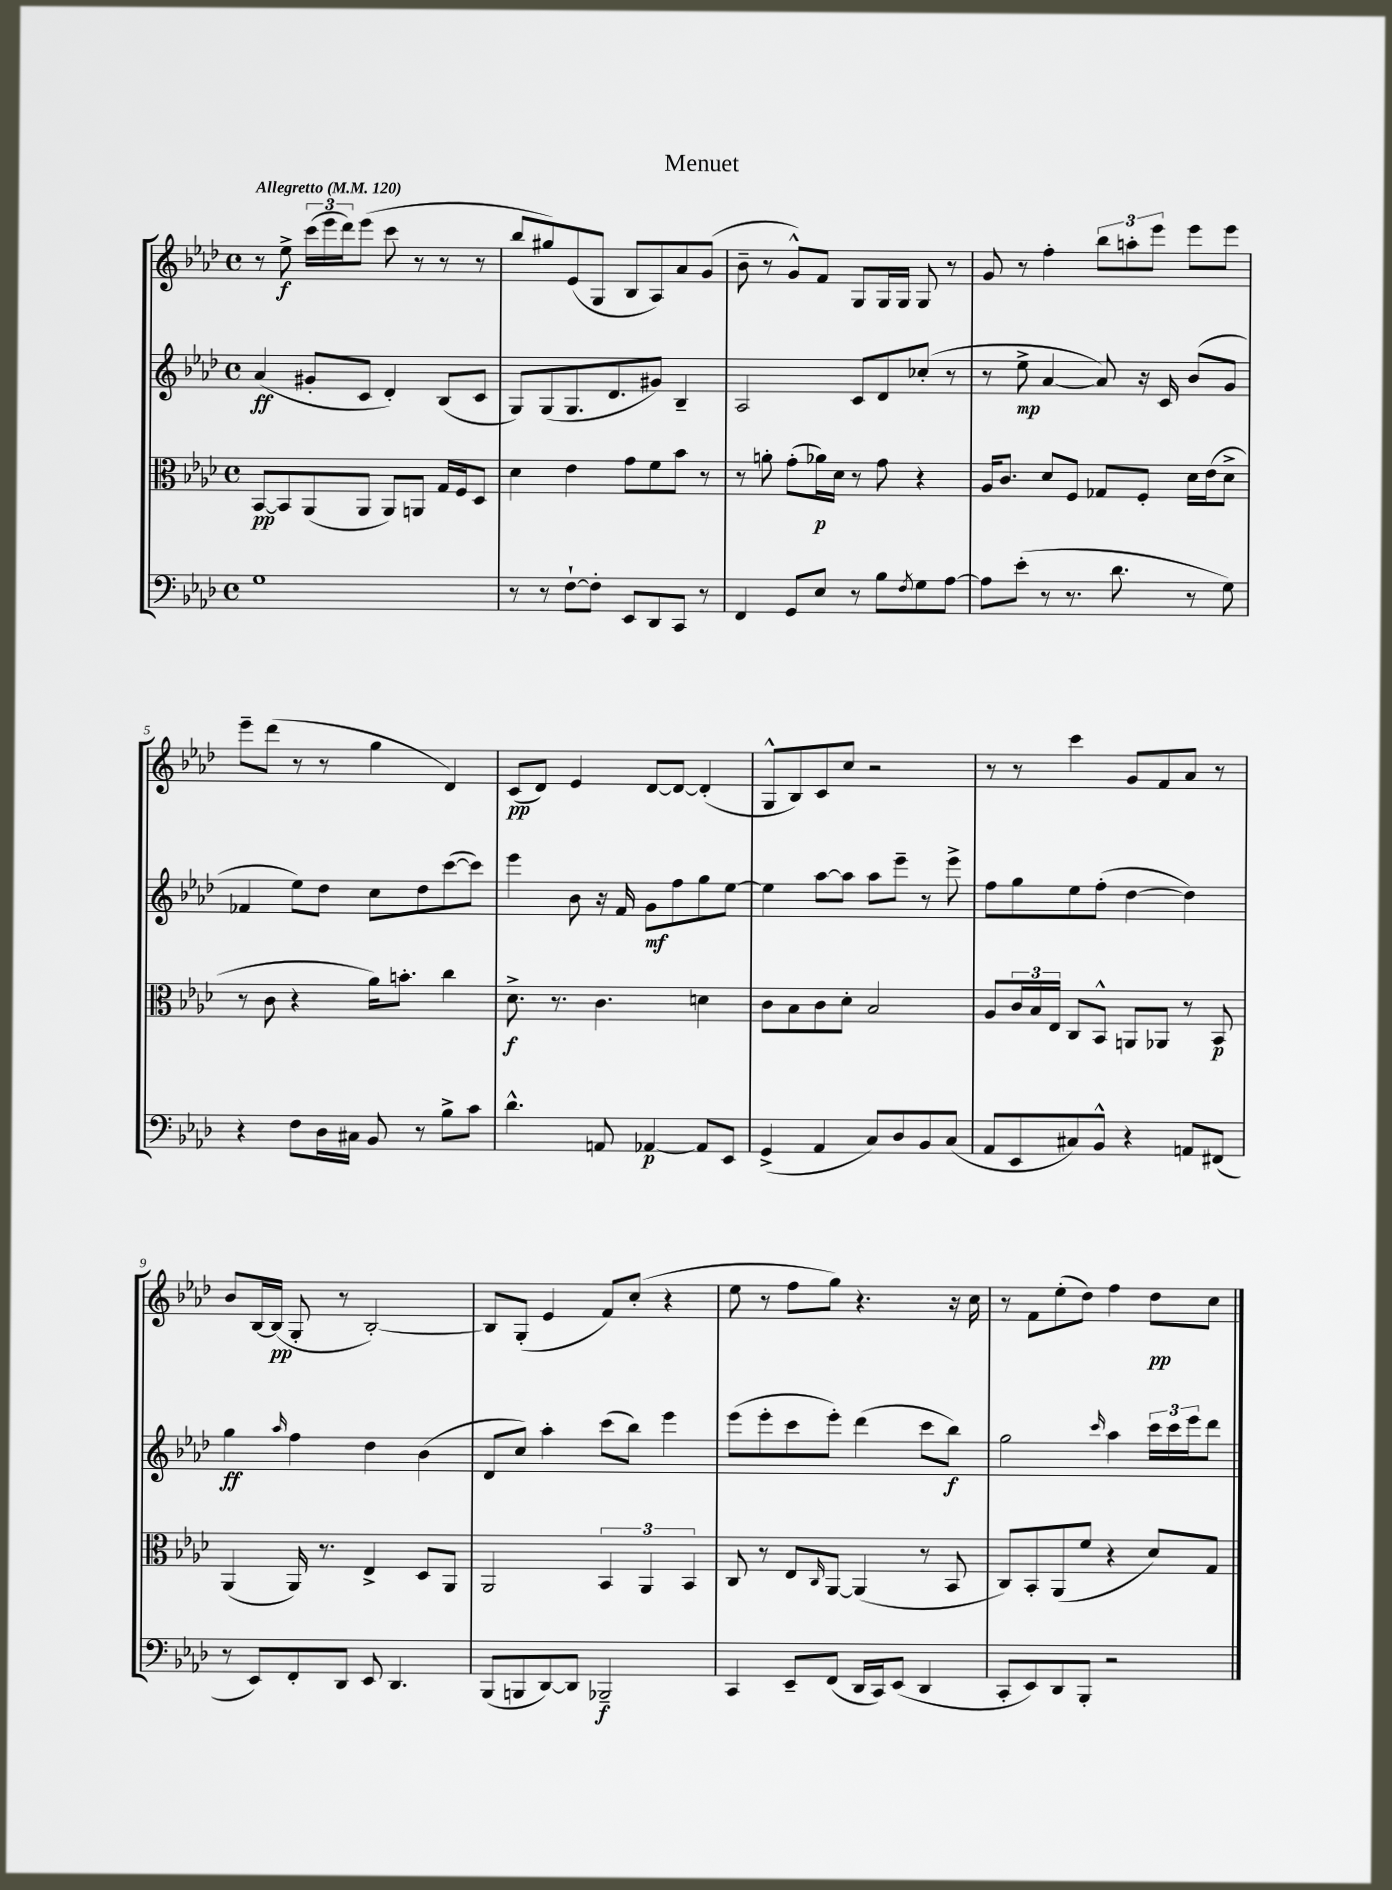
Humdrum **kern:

**kern	**dynam	**kern	**dynam	**kern	**dynam	**kern	**dynam
*part4	*part4	*part3	*part3	*part2	*part2	*part1	*part1
*staff4	*staff4	*staff3	*staff3	*staff2	*staff2	*staff1	*staff1
*clefF4	*	*clefC3	*	*clefG2	*	*clefG2	*
*k[b-e-a-d-]	*	*k[b-e-a-d-]	*	*k[b-e-a-d-]	*	*k[b-e-a-d-]	*
*M4/4	*	*M4/4	*	*M4/4	*	*M4/4	*
*met(c)	*	*met(c)	*	*met(c)	*	*met(c)	*
*MM120	*	*MM120	*	*MM120	*	*MM120	*
=1	=1	=1	=1	=1	=1	=1	=1
!	!	!	!	!	!	!LO:TX:a:B:t=Allegretto	!
1G	.	[8BB-/L	pp	(4a-/	ff	8r	.
.	.	8BB-/]	.	.	.	8ee-^\	f
.	.	(8AA-/	.	8g#X'/L	.	(24ccc\LL	.
.	.	.	.	.	.	24eee-\	.
.	.	.	.	.	.	24ddd-\J)	.
.	.	8AA-/J	.	8c/J	.	(8eee-\J	.
.	.	8AA-/L)	.	4d-'/)	.	8ccc\	.
.	.	8AAn/J	.	.	.	8r	.
.	.	16G/LL	.	(8B-/L	.	8r	.
.	.	16F/J	.	.	.	.	.
.	.	8D-/J	.	8c/J	.	8r	.
=2	=2	=2	=2	=2	=2	=2	=2
8r	.	4d-\	.	8G/L)	.	8bb-/L	.
8r	.	.	.	(8G/	.	8gg#X/)	.
[8F`\L	.	4e-\	.	8.G/	.	(8e-/	.
8F'\J]	.	.	.	.	.	8G/J	.
.	.	.	.	8.d-/	.	.	.
8EE-/L	.	8g\L	.	.	.	8B-/L	.
8DD-/	.	8f\	.	8g#X/J)	.	8A-/)	.
8CC/J	.	8b-\J	.	4B-~/	.	8a-/	.
8r	.	8r	.	.	.	(8g/J	.
=3	=3	=3	=3	=3	=3	=3	=3
4FF/	.	8r	.	2A-/	.	8b-~\	.
.	.	8an'\	.	.	.	8r	.
8GG/L	.	(8g'\L	.	.	.	8g^^/L)	.
8E-/J	.	16a-X\L)	p	.	.	8f/J	.
.	.	16d-\JJ	.	.	.	.	.
8r	.	8r	.	8c/L	.	8G/L	.
8B-\L	.	8g\	.	8d-/	.	16G/L	.
.	.	.	.	.	.	16G/JJ	.
8qF/	.	.	.	.	.	.	.
8G\	.	4r	.	(8cc-X'/J	.	8G/	.
[8A-\J	.	.	.	8r	.	8r	.
=4	=4	=4	=4	=4	=4	=4	=4
8A-\L]	.	16A-/KL	.	8r	.	8g/	.
.	.	8.c/J	.	.	.	.	.
(8e-'\J	.	.	.	8ee-^\	mp	8r	.
8r	.	8d-/L	.	[4a-/	.	4ff'\	.
8.r	.	8F/J	.	.	.	.	.
.	.	8G-X/L	.	8a-/])	.	12bb-\L	.
8.d-\	.	.	.	.	.	.	.
.	.	.	.	.	.	12aan'\	.
.	.	8F'/J	.	16r	.	.	.
.	.	.	.	.	.	12eee-\J	.
.	.	.	.	16c/	.	.	.
8r	.	16d-\LL	.	(8b-/L	.	8eee-\L	.
.	.	(16e-\J	.	.	.	.	.
8G\)	.	8d-^\J	.	8g/J	.	8eee-\J	.
!!LO:LB:g=z
=5	=5	=5	=5	=5	=5	=5	=5
4r	.	8r	.	4f-X/	.	8eee-~\L	.
.	.	8c\	.	.	.	(8ddd-\J	.
8F\L	.	4r	.	8ee-\L)	.	8r	.
16D-\L	.	.	.	8dd-\J	.	8r	.
16C#X\JJ	.	.	.	.	.	.	.
8BB-/	.	16a-\KL)	.	8cc\L	.	4gg\	.
.	.	8.bn'\J	.	.	.	.	.
8r	.	.	.	8dd-\	.	.	.
8B-^\L	.	4cc\	.	([8ccc\	.	4d-/)	.
8c\J	.	.	.	8ccc\J])	.	.	.
=6	=6	=6	=6	=6	=6	=6	=6
4.d-^^\	.	8.d-^\	f	4eee-\	.	(8c/L	pp
.	.	.	.	.	.	8d-/J)	.
.	.	8.r	.	.	.	.	.
.	.	.	.	8b-\	.	4e-/	.
8AAn/	.	4.c\	.	16r	.	.	.
.	.	.	.	16f/	.	.	.
[4AA-X/	p	.	.	8g\L	mf	[8d-/L	.
.	.	.	.	8ff\	.	8d-/J_	.
8AA-/L]	.	4dn\	.	8gg\	.	(4d-'/]	.
8EE-/J	.	.	.	[8ee-\J	.	.	.
=7	=7	=7	=7	=7	=7	=7	=7
(4GG^/	.	8c\L	.	4ee-\]	.	8G^^/L	.
.	.	8B-\	.	.	.	8B-/)	.
4AA-/	.	8c\	.	[8aa-\L	.	8c/	.
.	.	8d-'\J	.	8aa-\J]	.	8cc/J	.
8C/L)	.	2B-/	.	8aa-\L	.	2r	.
8D-/	.	.	.	8eee-~\J	.	.	.
8BB-/	.	.	.	8r	.	.	.
(8C/J	.	.	.	8eee-^\	.	.	.
=8	=8	=8	=8	=8	=8	=8	=8
8AA-/L	.	8A-/L	.	8ff\L	.	8r	.
8EE-/	.	24c/L	.	8gg\	.	8r	.
.	.	24B-/	.	.	.	.	.
.	.	24E-/JJ	.	.	.	.	.
8C#X/)	.	8C/L	.	8ee-\	.	4ccc\	.
8BB-^^/J	.	8BB-^^/J	.	(8ff'\J	.	.	.
4r	.	8AAn/L	.	[4dd-\	.	8g/L	.
.	.	8AA-X/J	.	.	.	8f/	.
8AAn/L	.	8r	.	4dd-\])	.	8a-/J	.
(8FF#X/J	.	8BB-/	p	.	.	8r	.
!!LO:LB:g=z
=9	=9	=9	=9	=9	=9	=9	=9
8r	.	(4AA-/	.	4gg\	ff	8b-/L	.
8EE-/L)	.	.	.	.	.	[16B-/L	.
.	.	.	.	.	.	(16B-/JJ]	pp
.	.	.	.	16qqaa-/	.	.	.
8FF'/	.	16AA-/)	.	4ff\	.	8G'/	.
.	.	8.r	.	.	.	.	.
8DD-/J	.	.	.	.	.	8r	.
8EE-/	.	4E-^/	.	4dd-\	.	[2B-'/)	.
4.DD-/	.	.	.	.	.	.	.
.	.	8D-/L	.	(4b-\	.	.	.
.	.	8AA-/J	.	.	.	.	.
=10	=10	=10	=10	=10	=10	=10	=10
(8BBB-/L	.	2AA-/	.	8d-/L	.	8B-/L]	.
8BBBn/	.	.	.	8cc/J)	.	(8G'/J	.
[8DD-/)	.	.	.	4aa-'\	.	4e-/	.
8DD-/J]	.	.	.	.	.	.	.
2BBB-X~/	f	6BB-/	.	(8ccc\L	.	8f/L)	.
.	.	.	.	8bb-\J)	.	(8cc'/J	.
.	.	6AA-/	.	.	.	.	.
.	.	.	.	4eee-\	.	4r	.
.	.	6BB-/	.	.	.	.	.
=11	=11	=11	=11	=11	=11	=11	=11
4CC/	.	8C/	.	(8eee-\L	.	8ee-\	.
.	.	8r	.	8eee-'\	.	8r	.
8EE-~/L	.	8E-/L	.	8ccc\	.	8ff\L	.
.	.	16qqC/	.	.	.	.	.
(8FF/J	.	[8AA-/J	.	8eee-'\J)	.	8gg\J)	.
16DD-/LL	.	(4AA-/]	.	(4ddd-\	.	4.r	.
16CC/J)	.	.	.	.	.	.	.
(8EE-/J	.	.	.	.	.	.	.
4DD-/	.	8r	.	8ccc\L	.	.	.
.	.	8BB-/	.	8bb-\J)	f	16r	.
.	.	.	.	.	.	16cc\	.
=12	=12	=12	=12	=12	=12	=12	=12
8CC'/L	.	8C/L)	.	2gg\	.	8r	.
8EE-/)	.	8BB-'/	.	.	.	8f\L	.
8DD-/	.	(8AA-/	.	.	.	(8ee-'\	.
8BBB-'/J	.	8f/J	.	.	.	8dd-\J)	.
.	.	.	.	16qqccc/	.	.	.
2r	.	4r	.	4aa-\	.	4ff\	.
.	.	8d-/L)	.	24ccc\LL	.	8dd-\L	pp
.	.	.	.	24ccc\	.	.	.
.	.	.	.	24eee-\J	.	.	.
.	.	8G/J	.	8ddd-\J	.	8cc\J	.
==	==	==	==	==	==	==	==
*-	*-	*-	*-	*-	*-	*-	*-
